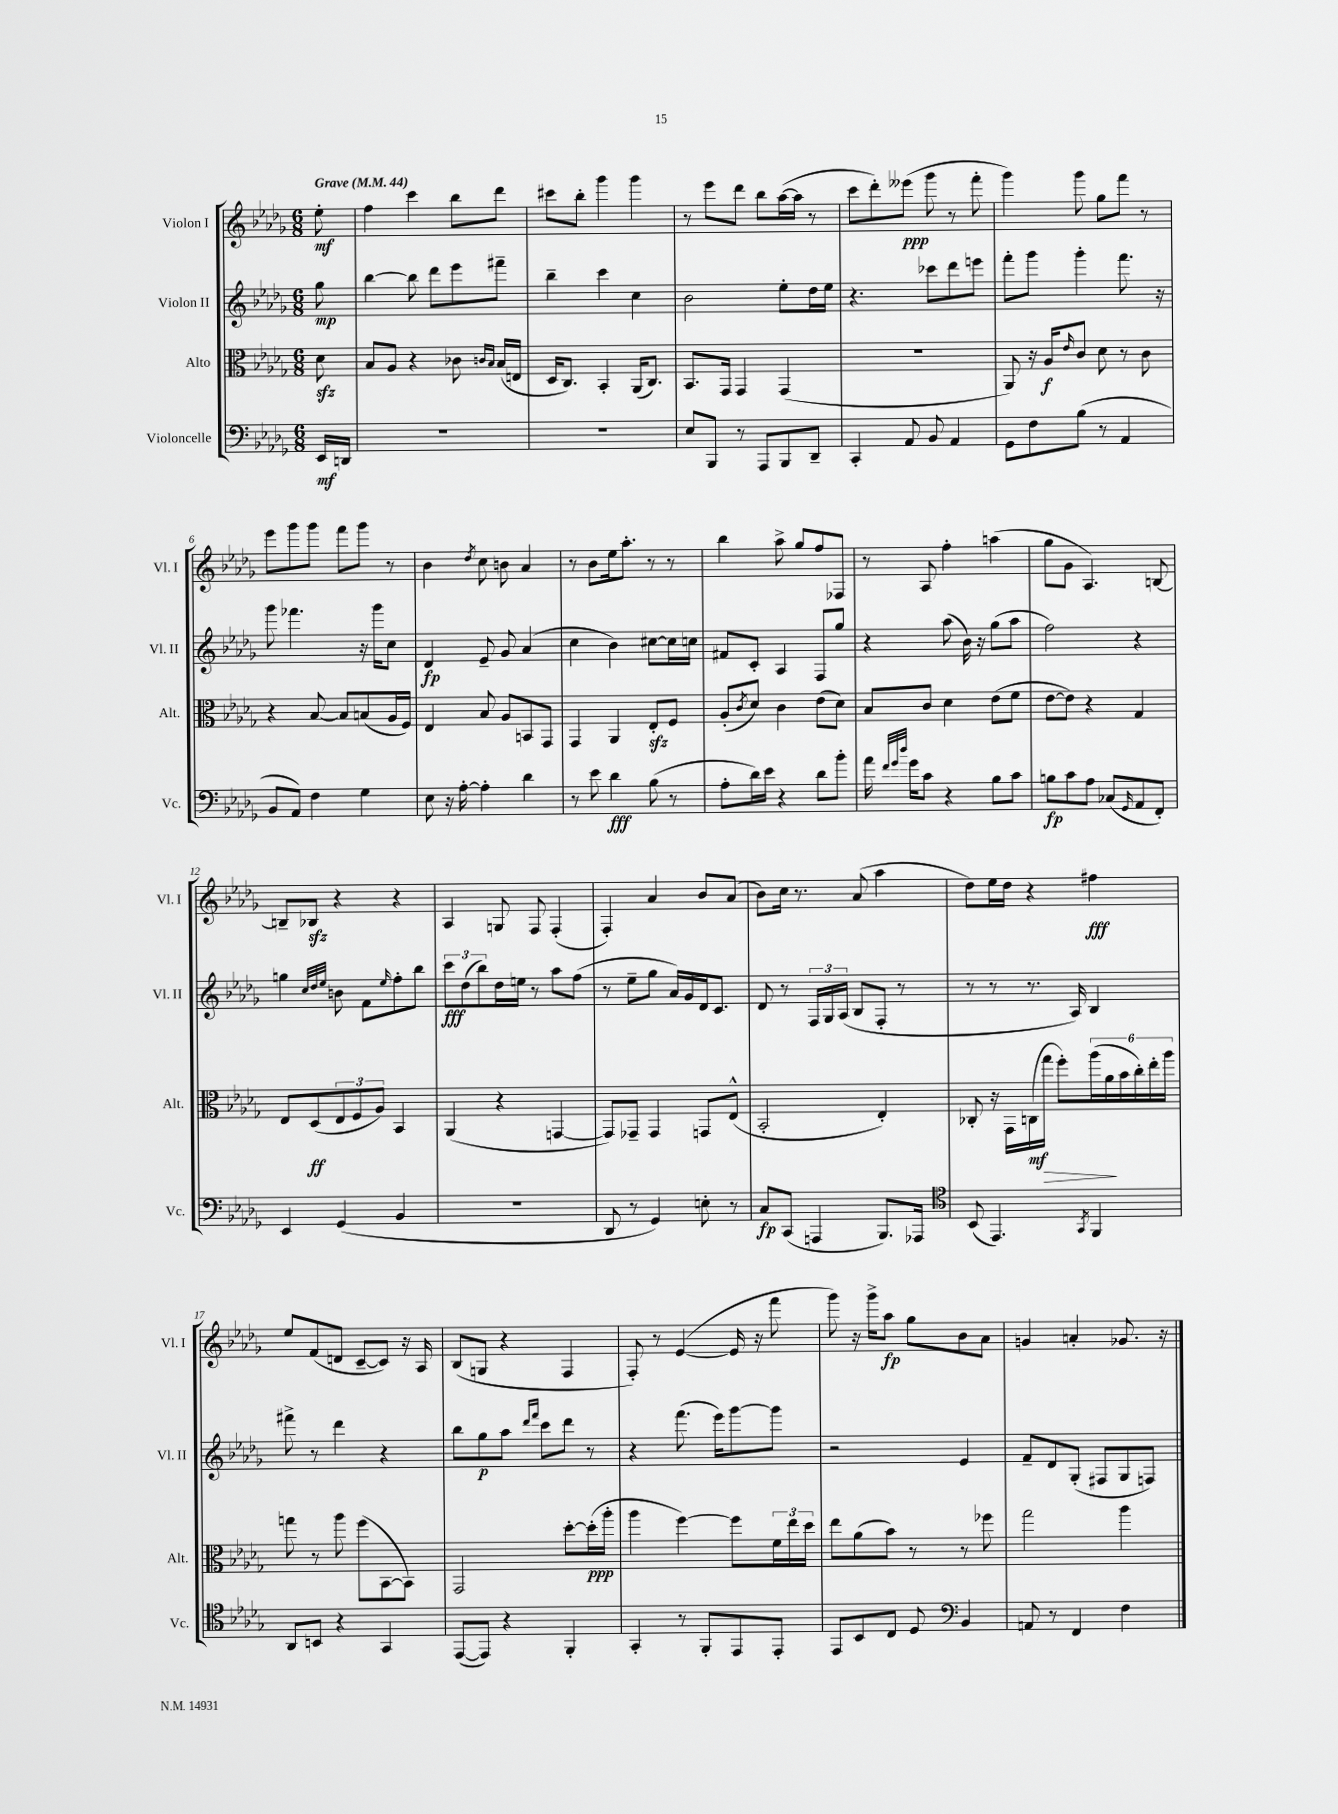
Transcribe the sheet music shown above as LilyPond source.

<<
\new StaffGroup <<
\new Staff = "s0" \with { instrumentName = "Violon I" shortInstrumentName = "Vl. I" } {
    \clef treble \key des \major \numericTimeSignature \time 6/8 \partial 8 \tempo "Grave" 4 = 44
    ees''8-.\mf |
    f''4 c'''4 bes''8 des'''8 |
    cis'''8 bes''8-. ges'''4 ges'''4 |
    r8 ees'''8 des'''8 bes''8 aes''16~( aes''16 r8 |
    c'''8 des'''8-.) eeses'''8\ppp( ges'''8 r8 f'''8-. |
    ges'''4) ges'''8 ges''8 f'''8 r8 |
    ees'''8 ges'''8 ges'''8 f'''8 ges'''8 r8 |
    bes'4 \acciaccatura { des''8 } c''8 b'8 aes'4 |
    r8 bes'8 ees''16 aes''8.-. r8 r8 |
    bes''4 aes''8-> ges''8 f''8 fes8 |
    r8 aes8 f''4-. a''4( |
    ges''8 ges'8 aes4.) b8~ |
    b8-- bes8\sfz r4 r4 |
    aes4 g8 f8 f4-.( |
    f4-.) aes'4 bes'8 aes'8( |
    bes'8) c''16 r8. aes'8( aes''4 |
    des''8) ees''16 des''16 r4 fis''4\fff |
    ees''8 f'8( d'8 c'8~-- c'8) r16 aes16 |
    bes8( g8 r4 f4 |
    f8-.) r8 ees'4~( ees'16 r16 f'''8 |
    ges'''8) r16 ges'''16-> aes''8\fp ges''8 bes'8 aes'8 |
    g'4 a'4-. ges'8. r16 \bar "|." |
}
\new Staff = "s1" \with { instrumentName = "Violon II" shortInstrumentName = "Vl. II" } {
    \clef treble \key des \major \numericTimeSignature \time 6/8 \partial 8
    ges''8\mp |
    bes''4~ bes''8 des'''8 ees'''8 fis'''8-- |
    bes''4-- c'''4 c''4 |
    bes'2 ees''8-. des''16 ees''16 |
    r4. ces'''8 des'''8 e'''8 |
    f'''8-. ges'''8 ges'''4-. f'''8. r16 |
    ges'''8 fes'''4. r16 ges'''16 c''8 |
    des'4\fp ees'8-- ges'8 aes'4( |
    c''4 bes'4) cis''8~ cis''16 c''16 |
    fis'8 c'8-. aes4 f8 ges''8 |
    r4 aes''8( bes'16) r16 ges''8( aes''8 |
    f''2) r4 |
    g''4 \grace { c''32 des''32 ees''32 } b'8 f'8 \grace { ees''16 } f''8-. bes''8 |
    \tuplet 3/2 { c'''8\fff des''8( bes''8) } des''16 e''16 r8 aes''8 f''8( |
    r8 ees''8-- ges''8 aes'16) ges'16 des'16 c'8. |
    des'8 r8 \tuplet 3/2 { f16 ges16 aes16( } bes8 f8-. r8 |
    r8 r8 r8. aes16) bes4 |
    fis'''8-> r8 des'''4 r4 |
    bes''8 ges''8\p aes''8 \grace { des'''16 f'''16 } c'''8 des'''8 r8 |
    r4 f'''8.( ees'''16) ges'''8~ ges'''8 |
    r2 ees'4 |
    f'8-- des'8 ges8-.( fis8 ges8 f8) \bar "|." |
}
\new Staff = "s2" \with { instrumentName = "Alto" shortInstrumentName = "Alt." } {
    \clef alto \key des \major \numericTimeSignature \time 6/8 \partial 8
    des'8\sfz |
    bes8 aes8 r4 ces'8 \grace { c'16 bes16 } bes16( e16 |
    des16 c8.) bes,4-. aes,16( c8.) |
    bes,8. ges,16 ges,4 ges,4( |
    R2. |
    aes,8) r16 aes16\f \grace { ees'16 } c'8 des'8 r8 c'8 |
    r4 bes8~ bes8 b8( aes16 f16) |
    ees4 bes8 aes8 b,8 ges,8 |
    ges,4 aes,4 ees8-.\sfz f8 |
    aes8-.( \acciaccatura { c'8 } des'8) c'4 ees'8( des'8) |
    bes8 c'8 des'4 ees'8( f'8 |
    ees'8~ ees'8) r4 ges4 |
    ees8 des8\ff( \tuplet 3/2 { ees8 f8 aes8) } bes,4 |
    aes,4( r4 g,4~ |
    g,8) ges,8-- ges,4 g,8 ees8-^( |
    bes,2-. ees4-.) |
    ces8-. r16 ges,16 c16\mf( ges''16\> f''8-.) \tuplet 6/4 { aes''16( aes'16\! bes'16 c''16-.) ees''16-. aes''16 } |
    g''8 r8 aes''8 f''8( bes,8~ bes,8) |
    ges,2 des''8~-. des''16-.\ppp( aes''16-. |
    aes''4 f''4~) f''8 \tuplet 3/2 { f'16 ees''16 des''16 } |
    ees''8 aes'8( bes'8) r8 r8 fes''8 |
    ges''2 aes''4 \bar "|." |
}
\new Staff = "s3" \with { instrumentName = "Violoncelle" shortInstrumentName = "Vc." } {
    \clef bass \key des \major \numericTimeSignature \time 6/8 \partial 8
    ees,16\mf d,16 |
    R2. |
    R2. |
    ees8 bes,,8 r8 aes,,8 bes,,8 des,8-- |
    c,4-. aes,8 bes,8 aes,4 |
    ges,8 f8 bes8( r8 aes,4 |
    bes,8 aes,8) f4 ges4 |
    ees8 r16 aes16~-. aes4-. des'4 |
    r8 ees'8 des'4\fff bes8( r8 |
    aes8-. des'16) ees'16 r4 des'8 bes'8-. |
    aes'16 \grace { f'32 ges'32 des''32 } ges'16 c'8 r4 bes8 c'8 |
    b8\fp c'8 aes8 ces8( \grace { ges,16 } aes,8 f,8-.) |
    ees,4 ges,4( bes,4 |
    R2. |
    des,8 r8 ges,4) e8-. r8 |
    c8\fp c,8( a,,4 bes,,8.) aes,,16 |
    \clef tenor bes,8( ees,4.) \acciaccatura { ges,8 } f,4 |
    aes,8 b,8 r4 ges,4 |
    ees,8~( ees,8) r4 f,4-. |
    ges,4-. r8 f,8-. ees,8 ees,8-. |
    ees,8 bes,8 c8 des8 \clef bass bes,4 |
    a,8 r8 f,4 f4 \bar "|." |
}
>>
>>
